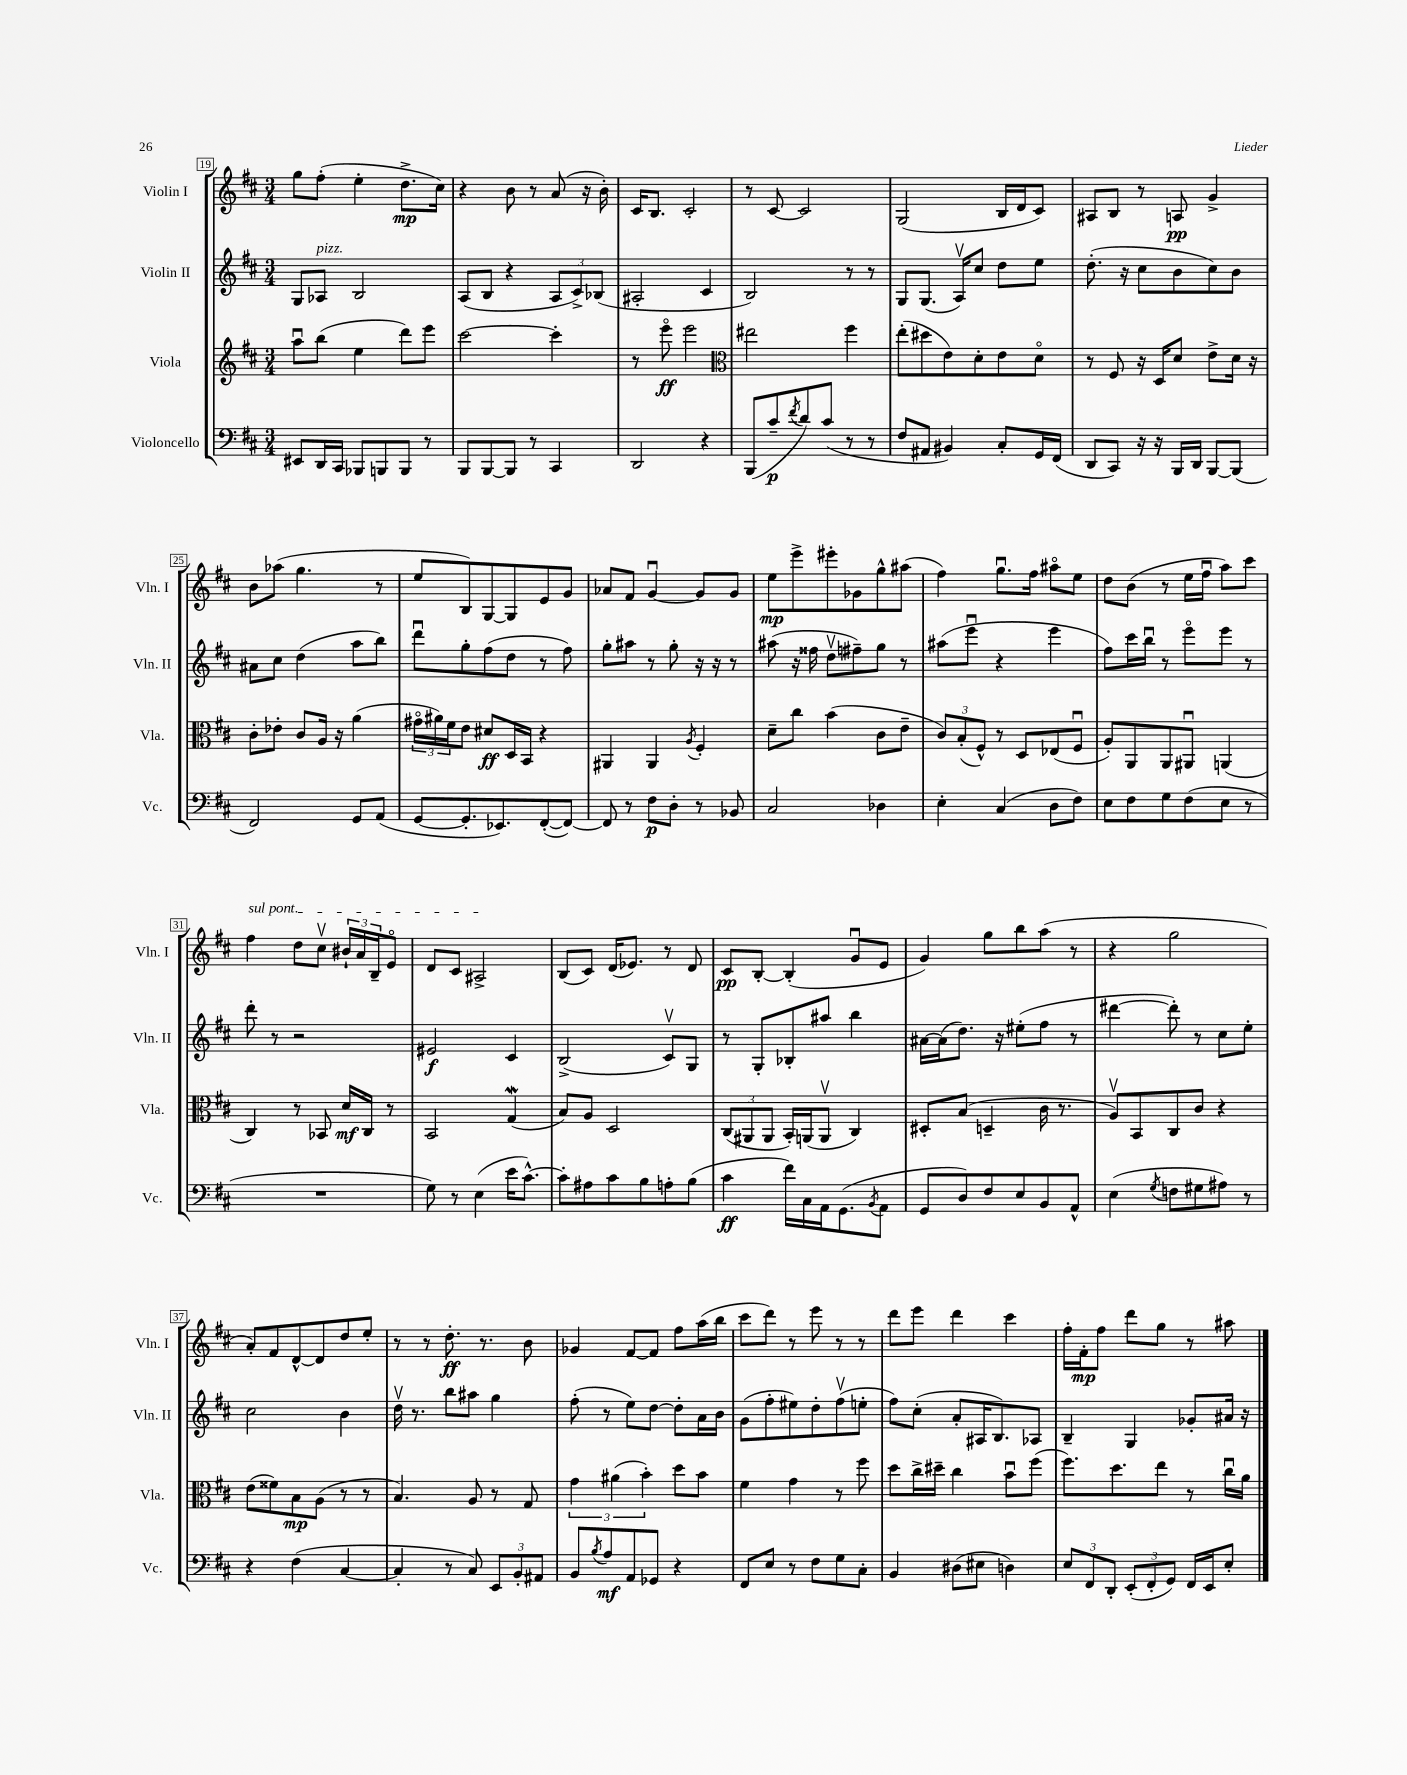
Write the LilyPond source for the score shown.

<<
\new StaffGroup <<
\new Staff = "s0" \with { instrumentName = "Violin I" shortInstrumentName = "Vln. I" } {
    \clef treble \key d \major \numericTimeSignature \time 3/4
    g''8 fis''8-.( e''4-. d''8.->\mp cis''16) |
    r4 b'8 r8 a'8( r16 b'16-.) |
    cis'16 b8. cis'2-. |
    r8 cis'8~ cis'2 |
    g2( b16 d'16 cis'8) |
    ais8 b8 r8 a8\pp g'4-> |
    b'8 aes''8( g''4. r8 |
    e''8 b8) g8~ g8 e'8 g'8 |
    aes'8 fis'8 g'4~\downbow g'8 g'8 |
    e''8\mp e'''8-> eis'''8-. ges'8 g''8-^ ais''8( |
    fis''4) g''8.\downbow fis''16 ais''8\flageolet e''8 |
    d''8 b'8( r8 e''16 fis''16\downbow a''8) cis'''8 |
    \once \override TextSpanner.bound-details.left.text = \markup { \italic "sul pont." } fis''4\startTextSpan d''8 cis''8\upbow \tuplet 3/2 { bis'16-! a'16 b16-- } e'8\flageolet |
    d'8 cis'8 ais2->\stopTextSpan |
    b8( cis'8) d'16( ees'8.) r8 d'8 |
    cis'8\pp b8~-. b4-.( g'8\downbow e'8 |
    g'4) g''8 b''8 a''8( r8 |
    r4 g''2 |
    a'8-.) fis'8 d'8~-^ d'8 d''8 e''8-. |
    r8 r8 d''8.-.\ff r8. b'8 |
    ges'4 fis'8~ fis'8 fis''8 a''16( b''16 |
    cis'''8 d'''8) r8 e'''8 r8 r8 |
    d'''8 e'''8 d'''4 cis'''4 |
    fis''16-. fis'16-.\mp fis''8 d'''8 g''8 r8 ais''8 \bar "|." |
}
\new Staff = "s1" \with { instrumentName = "Violin II" shortInstrumentName = "Vln. II" } {
    \clef treble \key d \major \numericTimeSignature \time 3/4
    g8 aes8^\markup { \italic "pizz." } b2 |
    a8( b8 r4 \tuplet 3/2 { a8 cis'8->) bes8( } |
    ais2-. cis'4 |
    b2) r8 r8 |
    g8 g8.( a16\upbow) cis''8 d''8 e''8 |
    d''8.-.( r16 cis''8 b'8 cis''8) b'8 |
    ais'8 cis''8 d''4( a''8 b''8) |
    d'''8\downbow g''8-. fis''8( d''8 r8 fis''8) |
    g''8-. ais''8 r8 g''8-. r16 r16 r8 |
    ais''8( r16 fisis''16 d''8\upbow fis''8--) g''8 r8 |
    ais''8( e'''8\downbow r4 e'''4 |
    fis''8) cis'''16 b''16\downbow r8 e'''8\flageolet e'''8 r8 |
    d'''8-. r8 r2 |
    eis'2\f cis'4 |
    b2->( cis'8\upbow) g8 |
    r8 g8-. bes8-. ais''8 b''4 |
    ais'16~ ais'16( d''8.) r16 eis''8-.( fis''8 r8 |
    dis'''4~ dis'''8-.) r8 cis''8 e''8-. |
    cis''2 b'4 |
    d''16\upbow r8. b''8 ais''8 g''4 |
    fis''8-.( r8 e''8) d''8~ d''8-. a'16 b'16 |
    g'8( fis''8-. eis''8) d''8-. fis''8\upbow( e''8-. |
    fis''8) cis''8-.( a'8-. ais16 b8.) aes8 |
    b4-- g4 ges'8-. ais'16 r16 \bar "|." |
}
\new Staff = "s2" \with { instrumentName = "Viola" shortInstrumentName = "Vla." } {
    \clef treble \key d \major \numericTimeSignature \time 3/4
    a''8\downbow b''8( e''4 d'''8) e'''8 |
    cis'''2~ cis'''4-. |
    r8 e'''8\flageolet\ff e'''2 |
    \clef alto eis''2 fis''4 |
    e''8-.( dis''8 e'8) d'8-. e'8 d'8\flageolet |
    r8 fis8 r16 d16 d'8 e'8-> d'16 r16 |
    cis'8-. ees'8-. cis'8 a16 r16 a'4( |
    \tuplet 3/2 { gis'16\flageolet ais'16) fis'16 } e'8 dis'8\ff d16 b,16 r4 |
    ais,4 ais,4 \acciaccatura { a8 } fis4-. |
    d'8-- cis''8 b'4( cis'8 e'8-- |
    \tuplet 3/2 { cis'8) b8-.( fis8-^) } r8 d8 ees8( fis8\downbow |
    a8-.) a,8 a,8 ais,8\downbow a,4( |
    cis4) r8 bes,8 d'16\mf cis16 r8 |
    b,2 g4\mordent( |
    b8) a8 d2 |
    \tuplet 3/2 { cis8( ais,8 ais,8 } b,16-.) a,16( a,8\upbow cis4) |
    dis8-. b8( d4-- cis'16 r8. |
    a8\upbow) b,8 cis8 cis'8 r4 |
    e'8( fisis'8) b8\mp a8( r8 r8 |
    b4.) a8 r8 g8 |
    \tuplet 3/2 { g'4 ais'4( b'4-.) } d''8 b'8 |
    fis'4 g'4 r8 fis''8 |
    d''8 cis''16-> dis''16-- cis''4 b'8\downbow fis''8( |
    fis''8.) d''8. e''8 r8 cis''16\downbow a'16 \bar "|." |
}
\new Staff = "s3" \with { instrumentName = "Violoncello" shortInstrumentName = "Vc." } {
    \clef bass \key d \major \numericTimeSignature \time 3/4
    eis,8 d,16 cis,16 bes,,8 b,,8 b,,8 r8 |
    b,,8 b,,8~ b,,8 r8 cis,4 |
    d,2 r4 |
    b,,8( cis'8--\p \acciaccatura { fis'8 } d'8) cis'8( r8 r8 |
    fis8 ais,8 bis,4) cis8-. g,16 fis,16( |
    d,8 cis,8) r16 r16 b,,16 d,16 b,,8~ b,,8( |
    fis,2) g,8 a,8( |
    g,8~ g,8.-. ees,8.) fis,8~-.( fis,8~) |
    fis,8 r8 fis8\p d8-. r8 bes,8 |
    cis2 des4 |
    e4-. cis4( d8 fis8) |
    e8 fis8 g8 fis8( e8 r8 |
    R2. |
    g8) r8 e4( e'16 cis'8.~-^) |
    cis'8-. ais8 cis'8 b8 a8-. b8( |
    cis'4\ff fis'16) cis16 a,16 g,8.( \acciaccatura { b,8 } a,8 |
    g,8 d8) fis8 e8 b,8 a,8-^ |
    e4( \acciaccatura { g8 } f8 gis8 ais8) r8 |
    r4 fis4( cis4~ |
    cis4-. r8 cis8) \tuplet 3/2 { e,8 b,8-. ais,8 } |
    b,8 \acciaccatura { b8 } a8\mf a,8 ges,8 r4 |
    fis,8 e8 r8 fis8 g8 cis8-. |
    b,4 dis8( eis8 d4) |
    \tuplet 3/2 { e8 fis,8 d,8-. } \tuplet 3/2 { e,8-.( fis,8-. g,8) } fis,16 e,16 e8-. \bar "|." |
}
>>
>>
\layout { \context { \Score currentBarNumber = #19 \override BarNumber.stencil = #(make-stencil-boxer 0.1 0.3 ly:text-interface::print) } }
